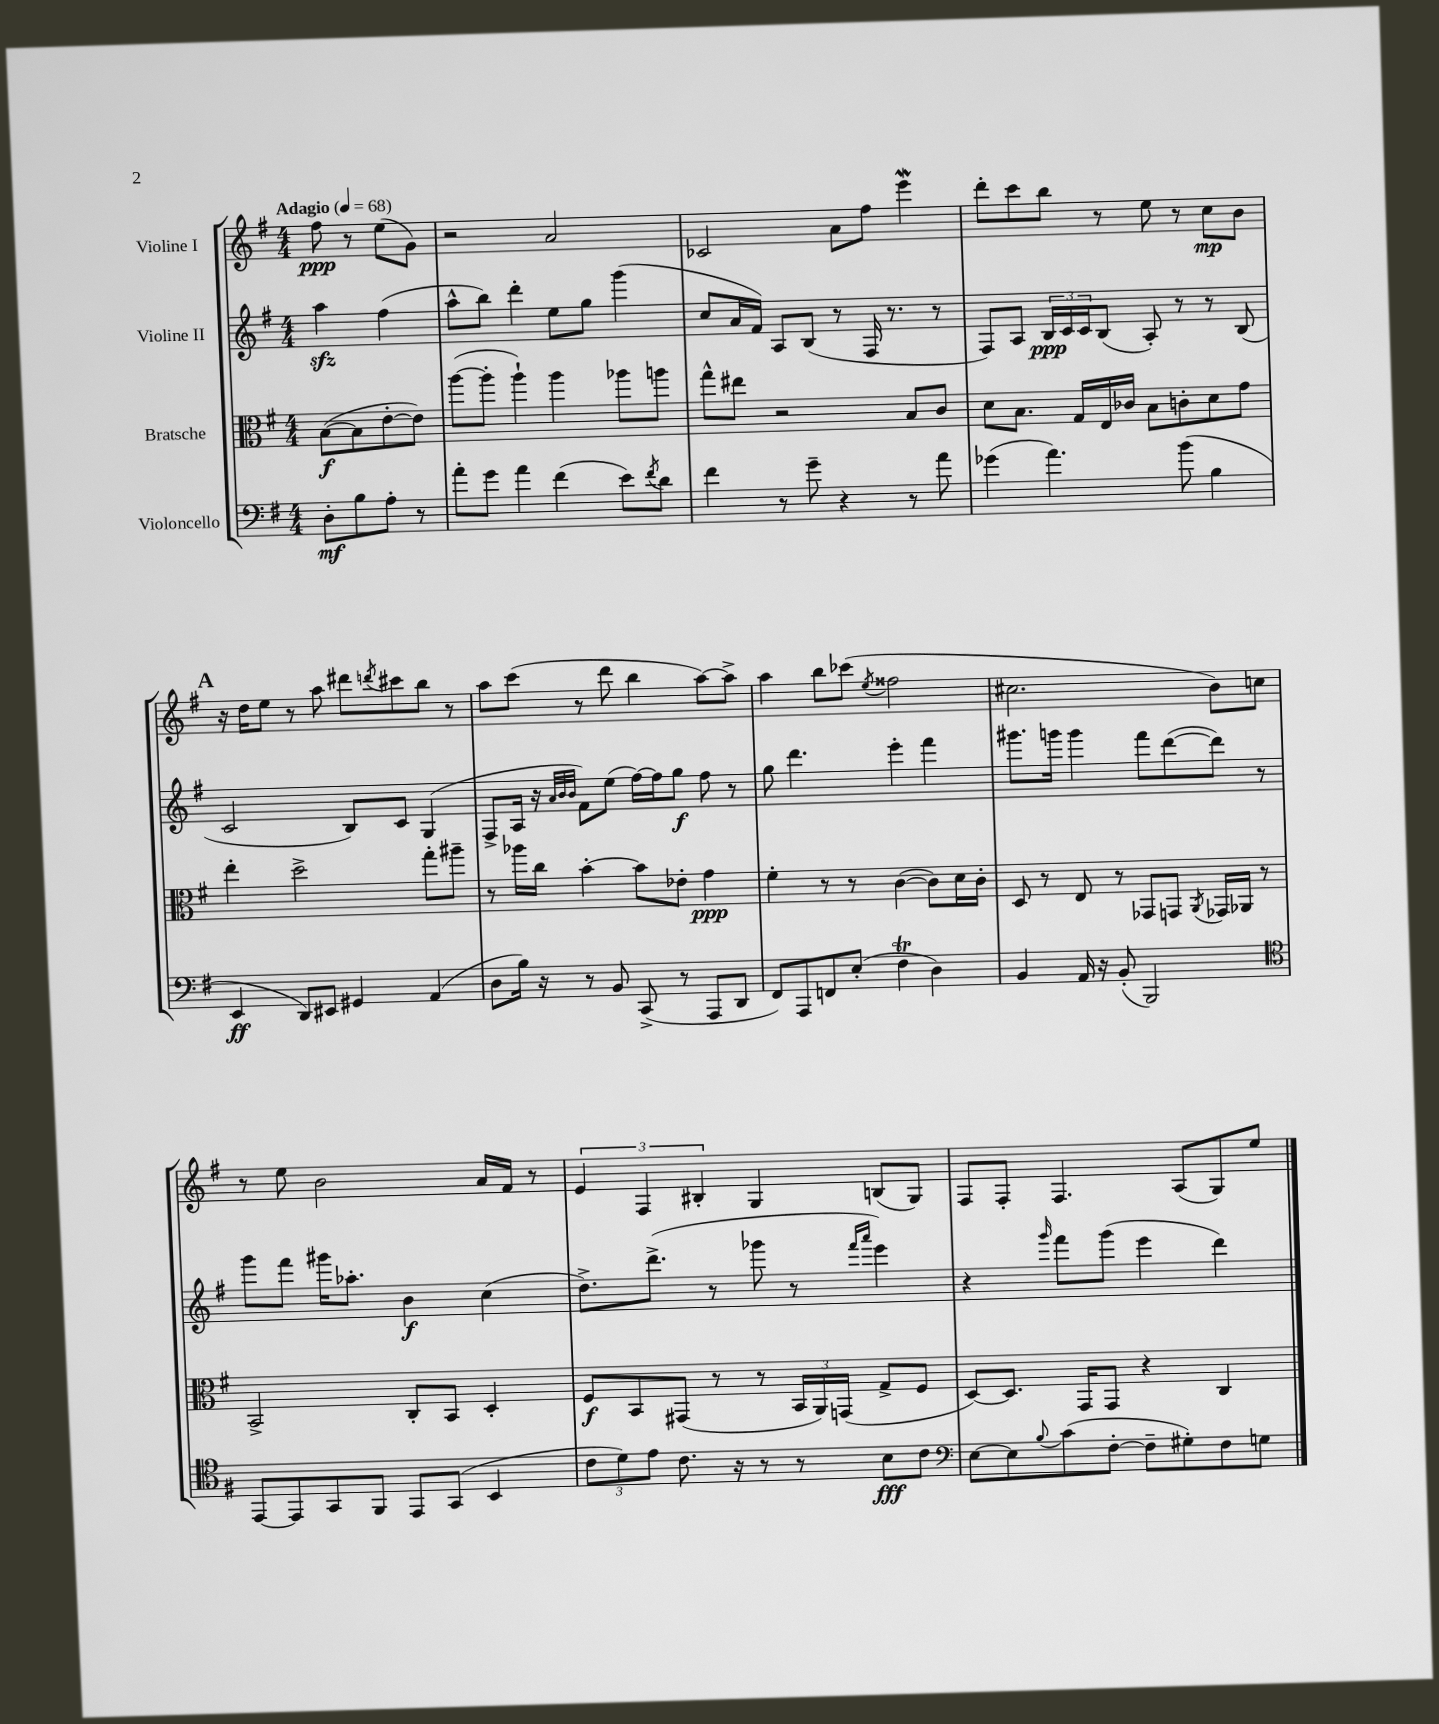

**kern	**dynam	**kern	**dynam	**kern	**dynam	**kern	**dynam
*part4	*part4	*part3	*part3	*part2	*part2	*part1	*part1
*staff4	*staff4	*staff3	*staff3	*staff2	*staff2	*staff1	*staff1
*I"Violoncello	*	*I"Bratsche	*	*I"Violine II	*	*I"Violine I	*
*clefF4	*	*clefC3	*	*clefG2	*	*clefG2	*
*k[f#]	*	*k[f#]	*	*k[f#]	*	*k[f#]	*
*M4/4	*	*M4/4	*	*M4/4	*	*M4/4	*
*MM68	*	*MM68	*	*MM68	*	*MM68	*
=	=	=	=	=	=	=	=
!	!	!	!	!	!	!LO:TX:a:B:t=Adagio	!
8D'\L	mf	([8B\L	f	4aazz\	.	8ff#\	ppp
8B\	.	8B\]	.	.	.	8r	.
8A'\J	.	[8e'\	.	(4ff#\	.	(8ee\L	.
8r	.	8e\J])	.	.	.	8g\J)	.
=1	=1	=1	=1	=1	=1	=1	=1
8a'\L	.	([8aa\L	.	8aa^^\L	.	2r	.
8g\J	.	8aa'\J]	.	8bb\J)	.	.	.
4a\	.	4aa`\)	.	4ddd'\	.	.	.
(4f#\	.	4aa\	.	8ee\L	.	2a/	.
.	.	.	.	8gg\J	.	.	.
8e\L)	.	8aa-X\L	.	(4ggg\	.	.	.
8qf#/	.	.	.	.	.	.	.
8d\J	.	8aan\J	.	.	.	.	.
=2	=2	=2	=2	=2	=2	=2	=2
4f#\	.	8gg^^\L	.	8cc/L	.	2c-X/	.
.	.	8ee#X\J	.	16a/L	.	.	.
.	.	.	.	16f#/JJ)	.	.	.
8r	.	2r	.	8A/L	.	.	.
8g~\	.	.	.	(8B/J	.	.	.
4r	.	.	.	8r	.	8a\L	.
.	.	.	.	16F#/	.	8ff#\J	.
.	.	.	.	8.r	.	.	.
8r	.	8B/L	.	.	.	4eeeW\	.
8a\	.	8c/J	.	8r	.	.	.
=3	=3	=3	=3	=3	=3	=3	=3
(4g-X\	.	8d\L	.	8F#/L)	.	8ddd'\L	.
.	.	8.B\J	.	8A/J	.	8ccc\	.
4.a\)	.	.	.	24B/LL	ppp	8bb\J	.
.	.	.	.	24c/	.	.	.
.	.	16G/LL	.	.	.	.	.
.	.	.	.	24c/J	.	.	.
.	.	16E/	.	(8B/J	.	8r	.
.	.	16c-X/JJ	.	.	.	.	.
.	.	8B\L	.	8A'/)	.	8ee\	.
(8b\	.	8cn'\	.	8r	.	8r	.
4B\	.	8d\	.	8r	.	8cc\L	mp
.	.	8g\J	.	(8B/	.	8b\J	.
!!LO:LB:g=z
!!LO:REH:place=s1:t=A
=4	=4	=4	=4	=4	=4	=4	=4
4EE/	ff	4ee'\	.	2c/	.	16r	.
.	.	.	.	.	.	16dd\KL	.
.	.	.	.	.	.	8ee\J	.
8DD/L)	.	2dd^\	.	.	.	8r	.
8EE#X/J	.	.	.	.	.	8aa\	.
4GG#X/	.	.	.	8B/L)	.	8ddd#X\L	.
.	.	.	.	.	.	8qdddn/	.
.	.	.	.	8c/J	.	8ccc#X\	.
(4AA/	.	8gg'\L	.	(4G/	.	8bb\J	.
.	.	8aa#X~\J	.	.	.	8r	.
=5	=5	=5	=5	=5	=5	=5	=5
8D\L	.	8r	.	8F#^/L	.	8aa\L	.
16B\Jk)	.	16aa-X\LL	.	16A/Jk	.	(8ccc\J	.
16r	.	16cc\JJ	.	16r	.	.	.
.	.	.	.	32qqa/LLL	.	.	.
.	.	.	.	32qqb/	.	.	.
.	.	.	.	32qqb/JJJ	.	.	.
8r	.	[4b'\	.	8f#\L)	.	8r	.
8BB/	.	.	.	(8ee\J	.	8ddd\	.
(8CC^/	.	8b\L]	.	[16ff#\LL)	.	4bb\	.
.	.	.	.	16ff#\J]	.	.	.
8r	.	8e-X'\J	.	8gg\J	f	.	.
8AAA/L	.	4g\	ppp	8ff#\	.	[8aa\L)	.
8DD/J	.	.	.	8r	.	8aa^\J]	.
=6	=6	=6	=6	=6	=6	=6	=6
8FF#/L)	.	4f#'\	.	8gg\	.	4aa\	.
8AAA/	.	.	.	4.ddd\	.	.	.
8FFn/	.	8r	.	.	.	8bb\L	.
(8E'/J	.	8r	.	.	.	(8ccc-X\J	.
.	.	.	.	.	.	8qee/	.
4F#t\	.	([4c\	.	4eee'\	.	2ff##X\	.
4D\)	.	8c\L])	.	4fff#\	.	.	.
.	.	16d\L	.	.	.	.	.
.	.	16c'\JJ	.	.	.	.	.
=7	=7	=7	=7	=7	=7	=7	=7
4BB/	.	8D/	.	8.ggg#X\L	.	2.cc#X\	.
.	.	8r	.	.	.	.	.
.	.	.	.	16gggn\Jk	.	.	.
16AA/	.	8E/	.	4ggg\	.	.	.
16r	.	.	.	.	.	.	.
(8BB'/	.	8r	.	.	.	.	.
2BBB/)	.	8GG-X/L	.	8fff#\L	.	.	.
.	.	8GGn/J	.	([8ddd\	.	.	.
.	.	8qAA/	.	.	.	.	.
.	.	16GG-X/LL	.	8ddd\J])	.	8b\L)	.
.	.	16AA-X/JJ	.	.	.	.	.
.	.	8r	.	8r	.	8ccn\J	.
!!LO:LB:g=z
=8	=8	=8	=8	=8	=8	=8	=8
*clefC4	*	*	*	*	*	*	*
[8EE/L	.	2BB^/	.	8ggg\L	.	8r	.
8EE/]	.	.	.	8fff#\J	.	8ee\	.
8GG/	.	.	.	16ggg#X\KL	.	2b\	.
.	.	.	.	8.aa-X'\J	.	.	.
8FF#/J	.	.	.	.	.	.	.
8EE/L	.	8C'/L	.	4b\	f	.	.
(8GG/J	.	8BB/J	.	.	.	.	.
4BB/	.	4D'/	.	(4cc\	.	16a/LL	.
.	.	.	.	.	.	16f#/JJ	.
.	.	.	.	.	.	8r	.
=9	=9	=9	=9	=9	=9	=9	=9
12c\L	.	8F#/L	f	8.dd^\L)	.	6e/	.
12d\)	.	.	.	.	.	.	.
.	.	8BB/	.	.	.	.	.
12e\J	.	.	.	.	.	6F#/	.
.	.	.	.	(8.ddd^\J	.	.	.
8.c\	.	(8GG#X/J	.	.	.	.	.
.	.	.	.	.	.	6B#X'/	.
.	.	8r	.	8r	.	.	.
16r	.	.	.	.	.	.	.
8r	.	8r	.	8ggg-X\	.	4G/	.
8r	.	24BB/LL	.	8r	.	.	.
.	.	24AA/)	.	.	.	.	.
.	.	(24GGn/JJ	.	.	.	.	.
.	.	.	.	16qqfff#/LL	.	.	.
.	.	.	.	16qqaaa/JJ	.	.	.
8B\L	fff	8G^/L	.	4eee\)	.	(8Bn/L	.
8c\J	.	8F#/J	.	.	.	8G/J)	.
=10	=10	=10	=10	=10	=10	=10	=10
*clefF4	*	*	*	*	*	*	*
[8E\L	.	[8D/L)	.	4r	.	8F#/L	.
8E\]	.	8.D/J]	.	.	.	8F#'/J	.
8qqB/	.	.	.	16qqggg/	.	.	.
(8c\	.	.	.	8fff#\L	.	4.F#/	.
.	.	16GG/KL	.	.	.	.	.
[8F#'\J	.	8GG/J	.	(8ggg\J	.	.	.
8F#~\L]	.	4r	.	4eee\	.	.	.
8G#X'\)	.	.	.	.	.	(8A/L	.
8F#\	.	4C/	.	4ddd\)	.	8G/)	.
8Gn\J	.	.	.	.	.	8ee/J	.
==	==	==	==	==	==	==	==
*-	*-	*-	*-	*-	*-	*-	*-
